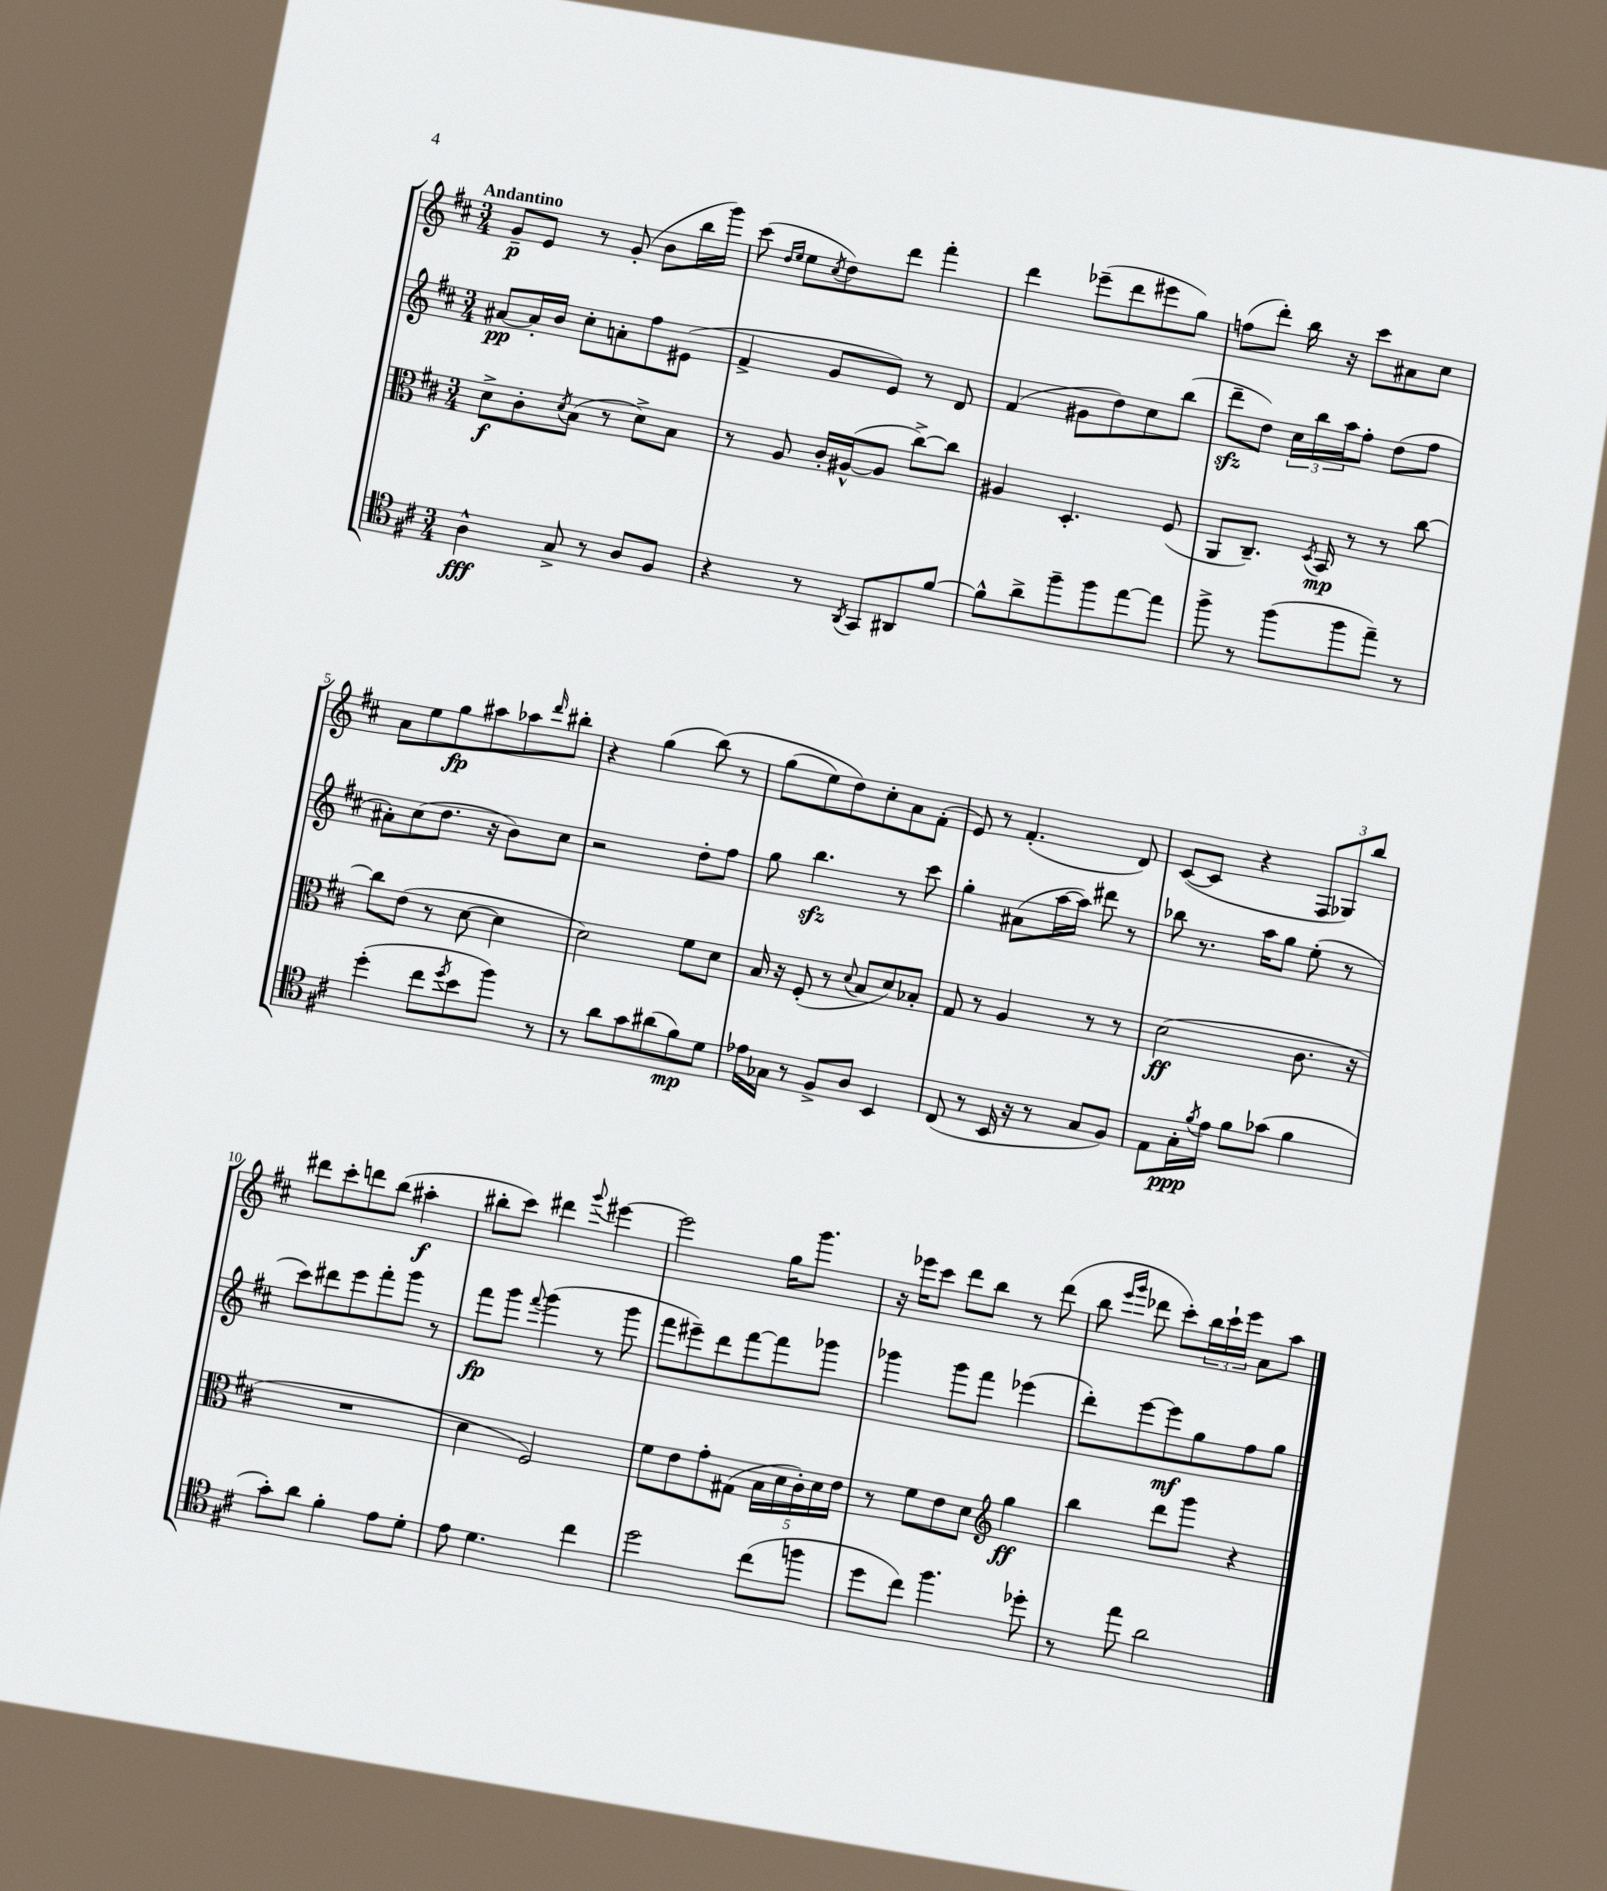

**kern	**kern	**kern	**kern
*staff4	*staff3	*staff2	*staff1
*clefC4	*clefC3	*clefG2	*clefG2
*k[f#c#]	*k[f#c#]	*k[f#c#]	*k[f#c#]
*M3/4	*M3/4	*M3/4	*M3/4
4A^^	8d^	[8a#	8g~
.	8c#'	16a#']	8e
.	.	16b	.
.	8qd	.	.
8G^	(8B	8cc#'	8r
8r	8r	8a'	(8g'
8A	8d^)	8ff#	8b
8F#	8B	(8e#	16bb
.	.	.	16ggg)
=	=	=	=
4r	8r	4f#^	(8ccc#
.	.	.	16qqdd
.	.	.	16qqee
.	8A	.	8ee
.	.	.	8qcc#
8r	16c#'	8g	8dd)
.	([16A#^^	.	.
8qAA	.	.	.
8GG	8A#]	8e)	8ddd
8AA#	[8cc#^)	8r	4fff#'
[8f#	8cc#]	8d	.
=	=	=	=
8f#^^]	4A#	(4f#	4ddd
8a^	.	.	.
8ff#~	4.D'	8g#	(8eee-~
8ff#	.	8dd)	8ddd
[8ee	.	8cc#	8eee#
8ee]	(8F#	(8bb	8gg)
=	=	=	=
8ff#^	8AA	8ddd~	(8ff
8r	8.C#~)	8dd)	8ddd')
(8ff#	.	24cc#	16bb
.	.	24bb	.
.	8qD	.	.
.	16BB	.	16r
.	.	24aa	.
8ff#	8r	8ff#'	8ccc#
8ee~)	8r	(8dd	8a#
8r	[8cc#	8ff#	8cc#
=	=	=	=
(4dd'	8cc#]	8a#')	8a
.	(8e	(8cc#	8ee
8cc#	8r	8.dd	8gg
8qdd	.	.	.
8b	[8d	.	8aa#
.	.	16r	.
8ff#)	4d]	8b)	8aa-
.	.	.	16qqddd
8r	.	8cc#	8bb#'
=	=	=	=
8r	2d)	2r	4r
8a	.	.	.
8g	.	.	(4gg
(8a#	.	.	.
8f#)	8f#	8dd'	&(8bb)
8d	8d	8ff#	8r
=	=	=	=
16e-	16B	8gg	(8gg
16G-	16r	.	.
8r	(8F#'	4.bb	8ee)
8F#^	8r	.	8dd&)
.	8qqd	.	.
8A	8B	.	8cc#'
4BB	8d)	8r	8a
.	8B-'	8ccc#	(8f#'
=	=	=	=
(8C#	8G	4gg'	8e)
8r	8r	.	8r
16BB	4A	(8a#	(4.f#'
16r	.	.	.
8r	.	[16aa	.
.	.	16aa])	.
8G	8r	8ddd#	.
8F#)	8r	8r	8d)
=	=	=	=
8E	(2d	8bb-	([8c#
16G'	.	8.r	8c#]
8qf#	.	.	.
16e	.	.	.
8f#	.	.	4r
.	.	16aa	.
(8g-	.	8gg	.
4f#	8.c#	(8ee'	12F#
.	.	.	12G-)
.	.	8r	.
.	.	.	12bb
.	16r	.	.
=	=	=	=
8g')	2.r	8ccc#)	8ddd#
8a	.	8ddd#	8ccc#'
4f#'	.	8eee	8ddd
.	.	8fff#'	(8bb
8e	.	8ggg	4aa#'
8d'	.	8r	.
=	=	=	=
8e	4d	8fff#	8bb#'
4.d	.	8ggg	8ccc#)
.	.	8qqfff#	.
.	2F#)	(4ggg	4ddd#
.	.	.	8qqggg
4cc#	.	8r	[4eee#
.	.	8ggg	.
=	=	=	=
2dd	8f#	8fff#	2eee#]
.	8e	8eee#~)	.
.	8g'	8ddd	.
.	(8G#	[8fff#	.
(8cc#	20B	8fff#]	16gg
.	20d	.	.
.	.	.	8.ggg
.	20c#')	.	.
8ff	.	8ggg-	.
.	20d	.	.
.	20e	.	.
=	=	=	=
8dd	8r	4ggg-	16r
.	.	.	16eee-
8cc#)	8f#	.	8ccc#
4.ff#	8e	8ggg-	8ddd
.	8d	8fff#	8bb
*	*clefG2	*	*
.	4gg	(4eee-	8r
8dd-'	.	.	(8ddd
=	=	=	=
8r	4bb	8ddd')	8bb
.	.	.	16qqeee
.	.	.	16qqggg
8ee	.	[8eee	8ddd-
2a	8ddd	8eee]	8ccc#')
.	8ggg	8gg	24bb
.	.	.	24ccc#`
.	.	.	24eee
.	4r	8ff#	8a
.	.	8gg	8aa
==	==	==	==
*-	*-	*-	*-
